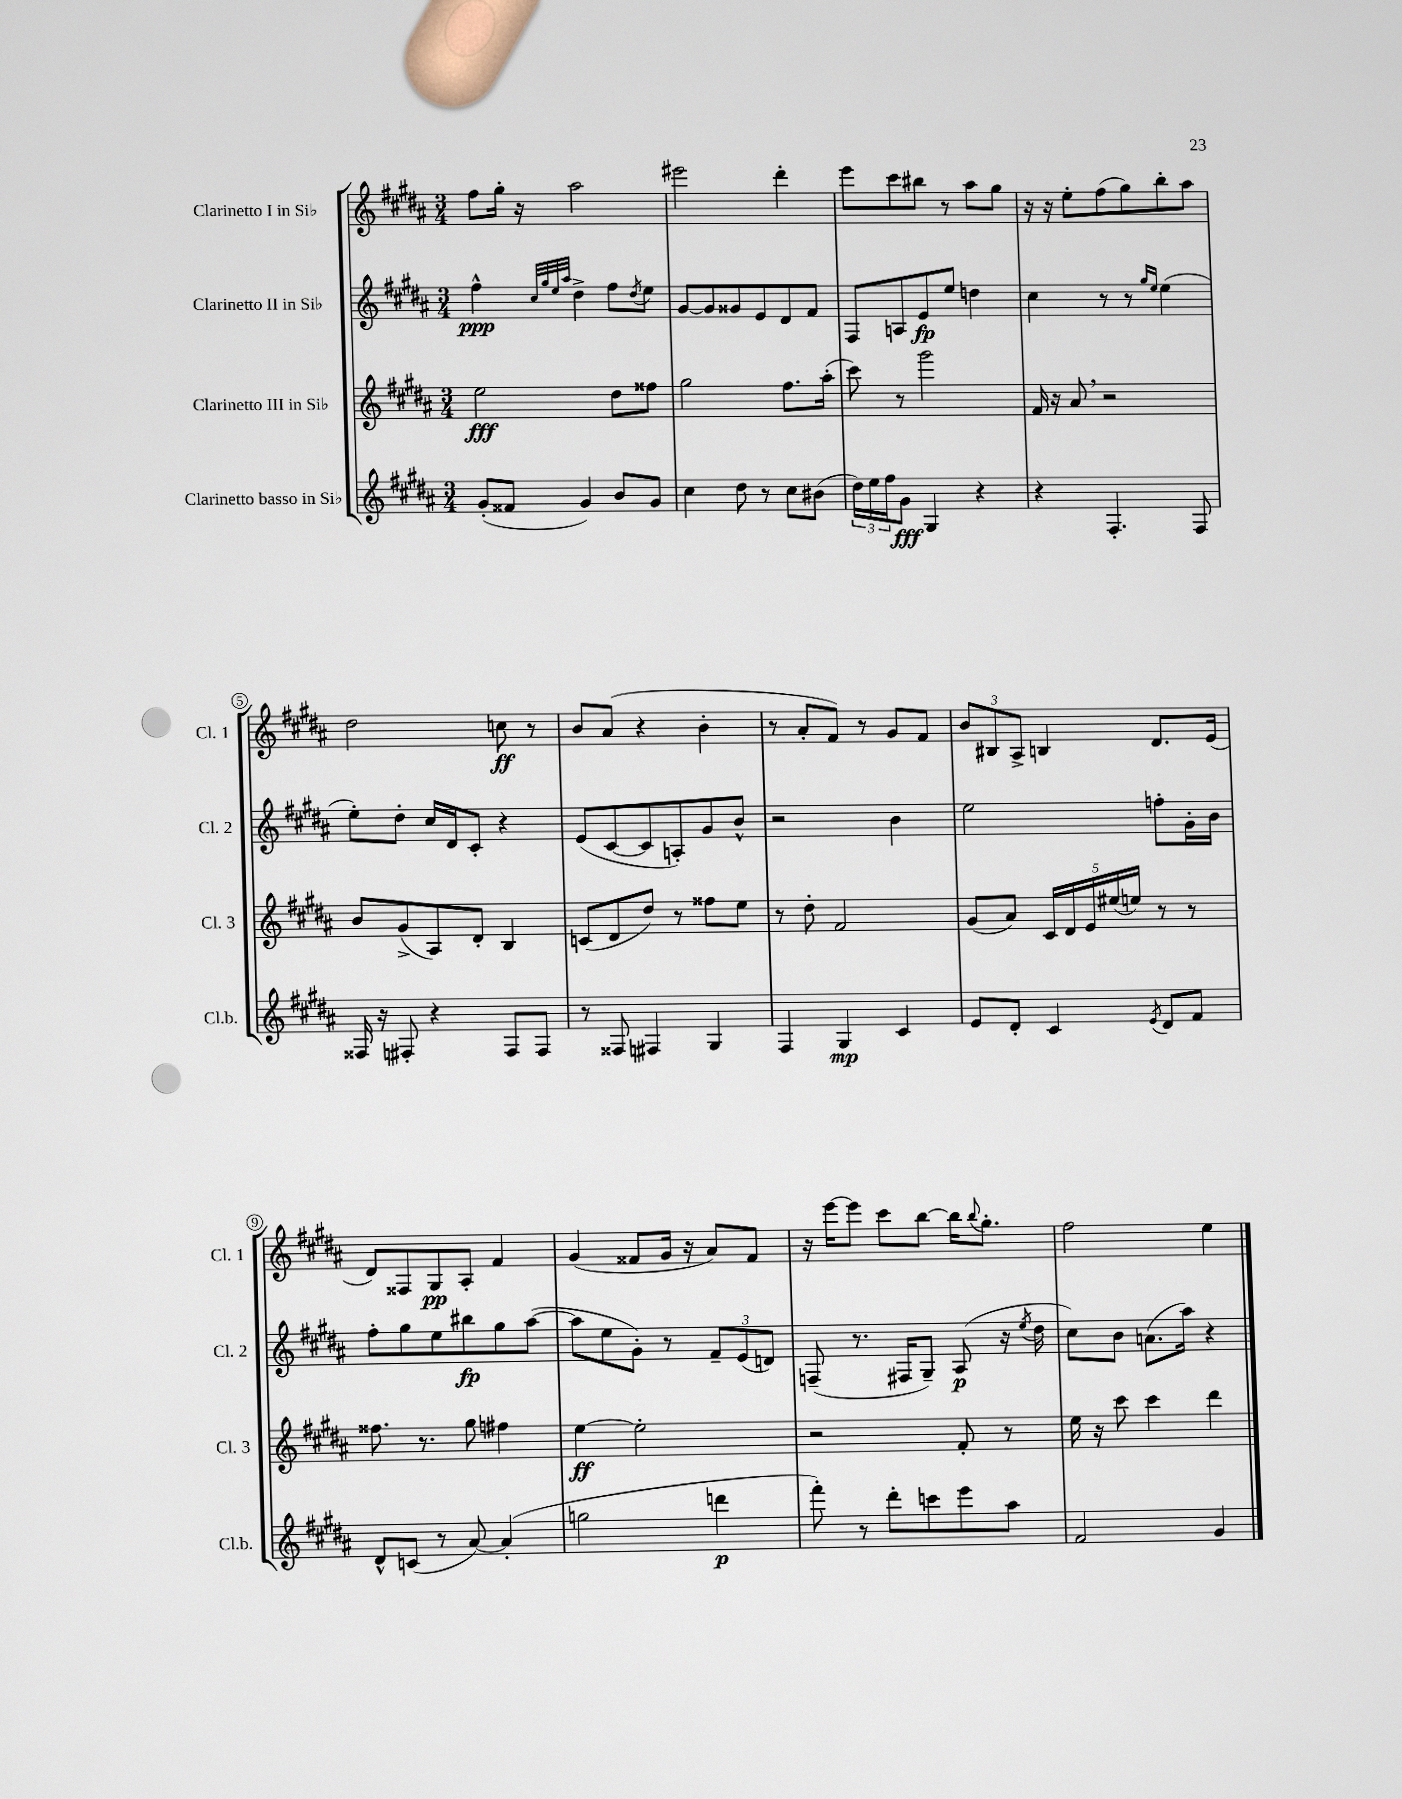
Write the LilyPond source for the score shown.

<<
\new StaffGroup <<
\new Staff = "s0" \with { instrumentName = "Clarinetto I in Sib" shortInstrumentName = "Cl. 1" } {
    \clef treble \key b \major \numericTimeSignature \time 3/4
    fis''8 gis''16-. r16 ais''2 |
    eis'''2 dis'''4-. |
    e'''8 cis'''8 bis''8 r8 ais''8 gis''8 |
    r16 r16 e''8-. fis''8( gis''8) b''8-. ais''8 |
    dis''2 c''8\ff r8 |
    b'8 ais'8( r4 b'4-. |
    r8 ais'8-. fis'8) r8 gis'8 fis'8 |
    \tuplet 3/2 { b'8 bis8 ais8-> } b4 dis'8. e'16( |
    dis'8) fisis8 gis8\pp ais8-. fis'4 |
    gis'4( fisis'8 gis'16 r16 ais'8) fisis'8 |
    r16 e'''16~ e'''8 cis'''8 b''8~ b''16 \appoggiatura { b''8 } gis''8.-. |
    fis''2 e''4 \bar "|." |
}
\new Staff = "s1" \with { instrumentName = "Clarinetto II in Sib" shortInstrumentName = "Cl. 2" } {
    \clef treble \key b \major \numericTimeSignature \time 3/4
    fis''4-^\ppp \grace { cis''32 gis''32 e''32 ais''32 } dis''4-> fis''8 \acciaccatura { dis''8 } e''8 |
    gis'8~ gis'8 gisis'8 e'8 dis'8 fis'8 |
    fis8 a8 e'8\fp e''8 d''4 |
    cis''4 r8 r8 \grace { gis''16 e''16 } e''4( |
    e''8-.) dis''8-. cis''16 dis'16 cis'8-. r4 |
    e'8( cis'8~ cis'8 a8-.) gis'8 b'8-^ |
    r2 b'4 |
    e''2 f''8-. gis'16-. b'16 |
    fis''8-. gis''8 e''8 bis''8\fp gis''8 ais''8~( |
    ais''8 e''8 gis'8-.) r8 \tuplet 3/2 { fis'8-- e'8( d'8) } |
    f8--( r8. fis16 gis8--) ais8\p( r16 \acciaccatura { e''8 } dis''16 |
    cis''8) b'8 a'8.( ais''16) r4 \bar "|." |
}
\new Staff = "s2" \with { instrumentName = "Clarinetto III in Sib" shortInstrumentName = "Cl. 3" } {
    \clef treble \key b \major \numericTimeSignature \time 3/4
    e''2\fff dis''8 fisis''8 |
    gis''2 fis''8. ais''16-.( |
    cis'''8) r8 gis'''2 |
    fis'16 r16 ais'8 \breathe r2 |
    b'8 gis'8->( ais8) dis'8-. b4 |
    c'8( dis'8 dis''8) r8 fisis''8 e''8 |
    r8 dis''8-. fis'2 |
    gis'8( ais'8) \tuplet 5/4 { cis'16 dis'16 e'16 eis''16( e''16) } r8 r8 |
    fisis''8. r8. gis''8 fis''4 |
    e''4~\ff e''2-. |
    r2 fis'8-. r8 |
    e''16 r16 cis'''8 cis'''4 dis'''4 \bar "|." |
}
\new Staff = "s3" \with { instrumentName = "Clarinetto basso in Sib" shortInstrumentName = "Cl.b." } {
    \clef treble \key b \major \numericTimeSignature \time 3/4
    gis'8-.( fisis'8 gis'4) b'8 gis'8 |
    cis''4 dis''8 r8 cis''8 bis'8( |
    \tuplet 3/2 { dis''16) e''16 fis''16 } gis'8\fff gis4 r4 |
    r4 fis4.-. fis8 |
    fisis16 r16 fis8-. r4 fis8 fis8 |
    r8 fisis8 fis4 gis4 |
    fis4 gis4\mp cis'4 |
    e'8 dis'8-. cis'4 \acciaccatura { e'8 } dis'8 fis'8 |
    dis'8-^ c'8( r8 ais'8~) ais'4-.( |
    g''2 d'''4\p |
    fis'''8-.) r8 dis'''8-. c'''8 e'''8 ais''8 |
    fis'2 gis'4 \bar "|." |
}
>>
>>
\layout { \context { \Score \override BarNumber.stencil = #(make-stencil-circler 0.1 0.3 ly:text-interface::print) } }
